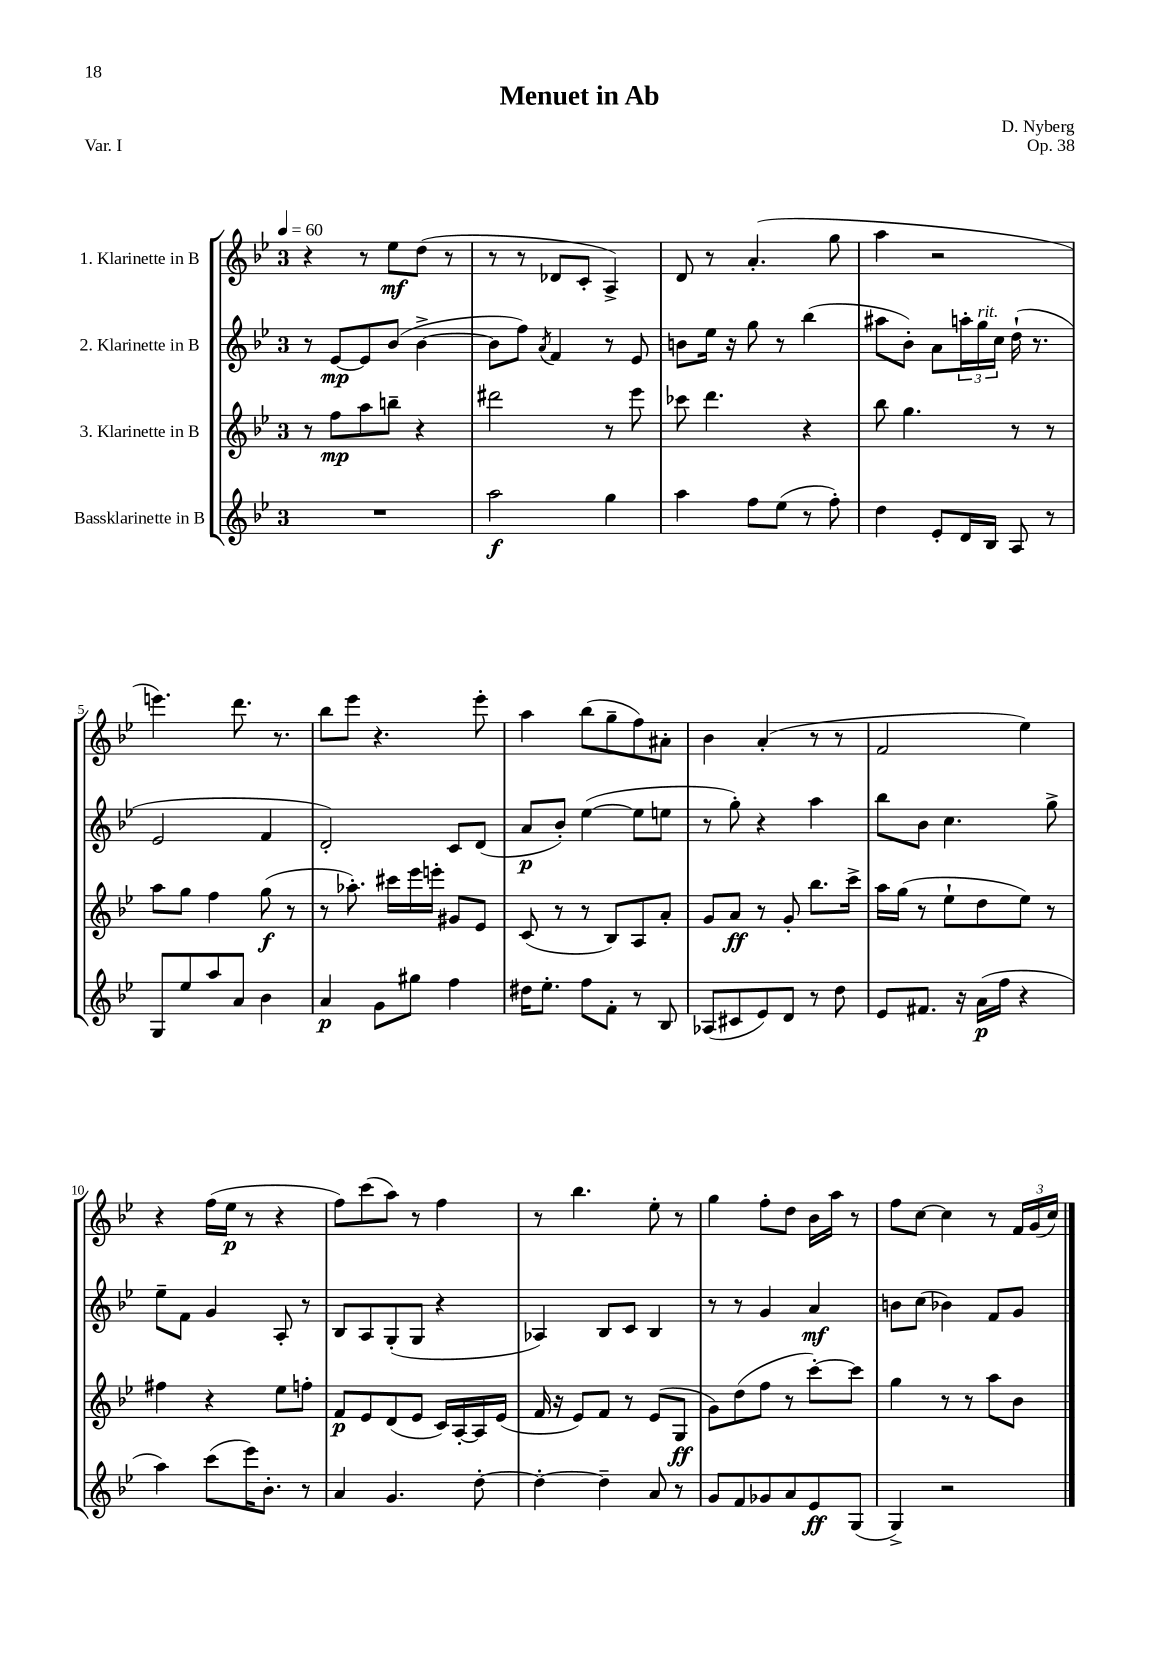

**kern	**dynam	**kern	**dynam	**kern	**dynam	**kern	**dynam
*part4	*part4	*part3	*part3	*part2	*part2	*part1	*part1
*staff4	*staff4	*staff3	*staff3	*staff2	*staff2	*staff1	*staff1
*I"Bassklarinette in B	*	*I"3. Klarinette in B	*	*I"2. Klarinette in B	*	*I"1. Klarinette in B	*
*clefG2	*	*clefG2	*	*clefG2	*	*clefG2	*
*k[b-e-]	*	*k[b-e-]	*	*k[b-e-]	*	*k[b-e-]	*
*M3/4	*	*M3/4	*	*M3/4	*	*M3/4	*
*MM60	*	*MM60	*	*MM60	*	*MM60	*
=1	=1	=1	=1	=1	=1	=1	=1
2.r	.	8r	.	8r	.	4r	.
.	.	8ff\L	mp	[8e-/L	mp	.	.
.	.	8aa\	.	8e-/]	.	8r	.
.	.	8bbn~\J	.	(8b-/J	.	8ee-\L	mf
.	.	4r	.	[4b-^\	.	(8dd\J	.
.	.	.	.	.	.	8r	.
=2	=2	=2	=2	=2	=2	=2	=2
2aa\	f	2ddd#X\	.	8b-\L]	.	8r	.
.	.	.	.	8ff\J)	.	8r	.
.	.	.	.	8qa/	.	.	.
.	.	.	.	4f/	.	8d-X/L	.
.	.	.	.	.	.	8c'/J	.
4gg\	.	8r	.	8r	.	4A^/)	.
.	.	8eee-\	.	8e-/	.	.	.
=3	=3	=3	=3	=3	=3	=3	=3
4aa\	.	8ccc-X\	.	8bn\L	.	8d/	.
.	.	4.ddd\	.	16ee-\Jk	.	8r	.
.	.	.	.	16r	.	.	.
8ff\L	.	.	.	8gg\	.	(4.a'/	.
(8ee-\J	.	.	.	8r	.	.	.
8r	.	4r	.	(4bb-\	.	.	.
8ff'\)	.	.	.	.	.	8gg\	.
=4	=4	=4	=4	=4	=4	=4	=4
4dd\	.	8bb-\	.	8aa#X\L	.	4aa\	.
.	.	4.gg\	.	8b-'\J)	.	.	.
8e-'/L	.	.	.	8a\L	.	2r	.
16d/L	.	.	.	24aan'\L	.	.	.
!	!	!	!	!LO:TX:a:i:t=rit.	!	!	!
.	.	.	.	24gg\	.	.	.
16B-/JJ	.	.	.	.	.	.	.
.	.	.	.	24cc\JJ	.	.	.
8A/	.	8r	.	(16dd`\	.	.	.
.	.	.	.	8.r	.	.	.
8r	.	8r	.	.	.	.	.
!!LO:LB:g=z
=5	=5	=5	=5	=5	=5	=5	=5
8G/L	.	8aa\L	.	2e-/	.	4.eeen\)	.
8ee-/	.	8gg\J	.	.	.	.	.
8aa/	.	4ff\	.	.	.	.	.
8a/J	.	.	.	.	.	8.ddd\	.
4b-\	.	(8gg\	f	4f/	.	.	.
.	.	.	.	.	.	8.r	.
.	.	8r	.	.	.	.	.
=6	=6	=6	=6	=6	=6	=6	=6
4a/	p	8r	.	2d'/)	.	8bb-\L	.
.	.	8.aa-X'\)	.	.	.	8eee-\J	.
8g\L	.	.	.	.	.	4.r	.
.	.	16ccc#X\LL	.	.	.	.	.
8gg#X\J	.	16eee-\	.	.	.	.	.
.	.	16eeen'\JJ	.	.	.	.	.
4ff\	.	8g#X/L	.	8c/L	.	.	.
.	.	8e-/J	.	(8d/J	.	8eee-'\	.
=7	=7	=7	=7	=7	=7	=7	=7
16dd#X\KL	.	(8c/	.	8a/L	p	4aa\	.
8.ee-'\J	.	.	.	.	.	.	.
.	.	8r	.	8b-'/J)	.	.	.
8ff\L	.	8r	.	([4ee-\	.	(8bb-\L	.
8f'\J	.	8B-/L)	.	.	.	8gg~\	.
8r	.	8A/	.	8ee-\L]	.	8ff\)	.
8B-/	.	8a'/J	.	8een\J	.	8a#X'\J	.
=8	=8	=8	=8	=8	=8	=8	=8
(8A-X/L	.	8g/L	.	8r	.	4b-\	.
8c#X/	.	8a/J	ff	8gg'\)	.	.	.
8e-/)	.	8r	.	4r	.	(4a'/	.
8d/J	.	8g'/	.	.	.	.	.
8r	.	8.bb-\L	.	4aa\	.	8r	.
8dd\	.	.	.	.	.	8r	.
.	.	16ccc^\Jk	.	.	.	.	.
=9	=9	=9	=9	=9	=9	=9	=9
8e-/L	.	16aa\LL	.	8bb-\L	.	2f/	.
.	.	(16gg\JJ	.	.	.	.	.
8.f#X/J	.	8r	.	8b-\J	.	.	.
.	.	8ee-`\L	.	4.cc\	.	.	.
16r	.	.	.	.	.	.	.
(16a\LL	p	8dd\	.	.	.	.	.
16ff\JJ	.	.	.	.	.	.	.
4r	.	8ee-\J)	.	.	.	4ee-\)	.
.	.	8r	.	8gg^\	.	.	.
!!LO:LB:g=z
=10	=10	=10	=10	=10	=10	=10	=10
4aa\)	.	4ff#X\	.	8ee-~\L	.	4r	.
.	.	.	.	8f\J	.	.	.
(8ccc\L	.	4r	.	4g/	.	(16ff\LL	.
.	.	.	.	.	.	16ee-\JJ	p
16eee-\K)	.	.	.	.	.	8r	.
8.b-'\J	.	.	.	.	.	.	.
.	.	8ee-\L	.	8A'/	.	4r	.
8r	.	8ffn'\J	.	8r	.	.	.
=11	=11	=11	=11	=11	=11	=11	=11
4a/	.	8f/L	p	8B-/L	.	8ff\L)	.
.	.	8e-/	.	8A/	.	(8ccc\	.
4.g/	.	(8d/	.	(8G'/	.	8aa\J)	.
.	.	8e-/J	.	8G/J	.	8r	.
.	.	16c/LL)	.	4r	.	4ff\	.
.	.	[16A'/	.	.	.	.	.
[8dd'\	.	16A/]	.	.	.	.	.
.	.	(16e-/JJ	.	.	.	.	.
=12	=12	=12	=12	=12	=12	=12	=12
4dd'\_	.	16f/	.	4A-X/)	.	8r	.
.	.	16r	.	.	.	.	.
.	.	8e-/L)	.	.	.	4.bb-\	.
4dd~\]	.	8f/J	.	8B-/L	.	.	.
.	.	8r	.	8c/J	.	.	.
8a/	.	(8e-/L	.	4B-/	.	8ee-'\	.
8r	.	8G/J	ff	.	.	8r	.
=13	=13	=13	=13	=13	=13	=13	=13
8g/L	.	8g\L)	.	8r	.	4gg\	.
8f/	.	(8dd\	.	8r	.	.	.
8g-X/	.	8ff\J	.	4g/	.	8ff'\L	.
8a/	.	8r	.	.	.	8dd\J	.
8e-/	ff	[8ccc'\L)	.	4a/	mf	16b-\LL	.
.	.	.	.	.	.	16aa\JJ	.
(8G/J	.	8ccc\J]	.	.	.	8r	.
=14	=14	=14	=14	=14	=14	=14	=14
4G^/)	.	4gg\	.	8bn\L	.	8ff\L	.
.	.	.	.	(8cc\J	.	[8cc\J	.
2r	.	8r	.	4b-X\)	.	4cc\]	.
.	.	8r	.	.	.	.	.
.	.	8aa\L	.	8f/L	.	8r	.
.	.	8b-\J	.	8g/J	.	24f/LL	.
.	.	.	.	.	.	(24g/	.
.	.	.	.	.	.	24cc/JJ)	.
==	==	==	==	==	==	==	==
*-	*-	*-	*-	*-	*-	*-	*-
